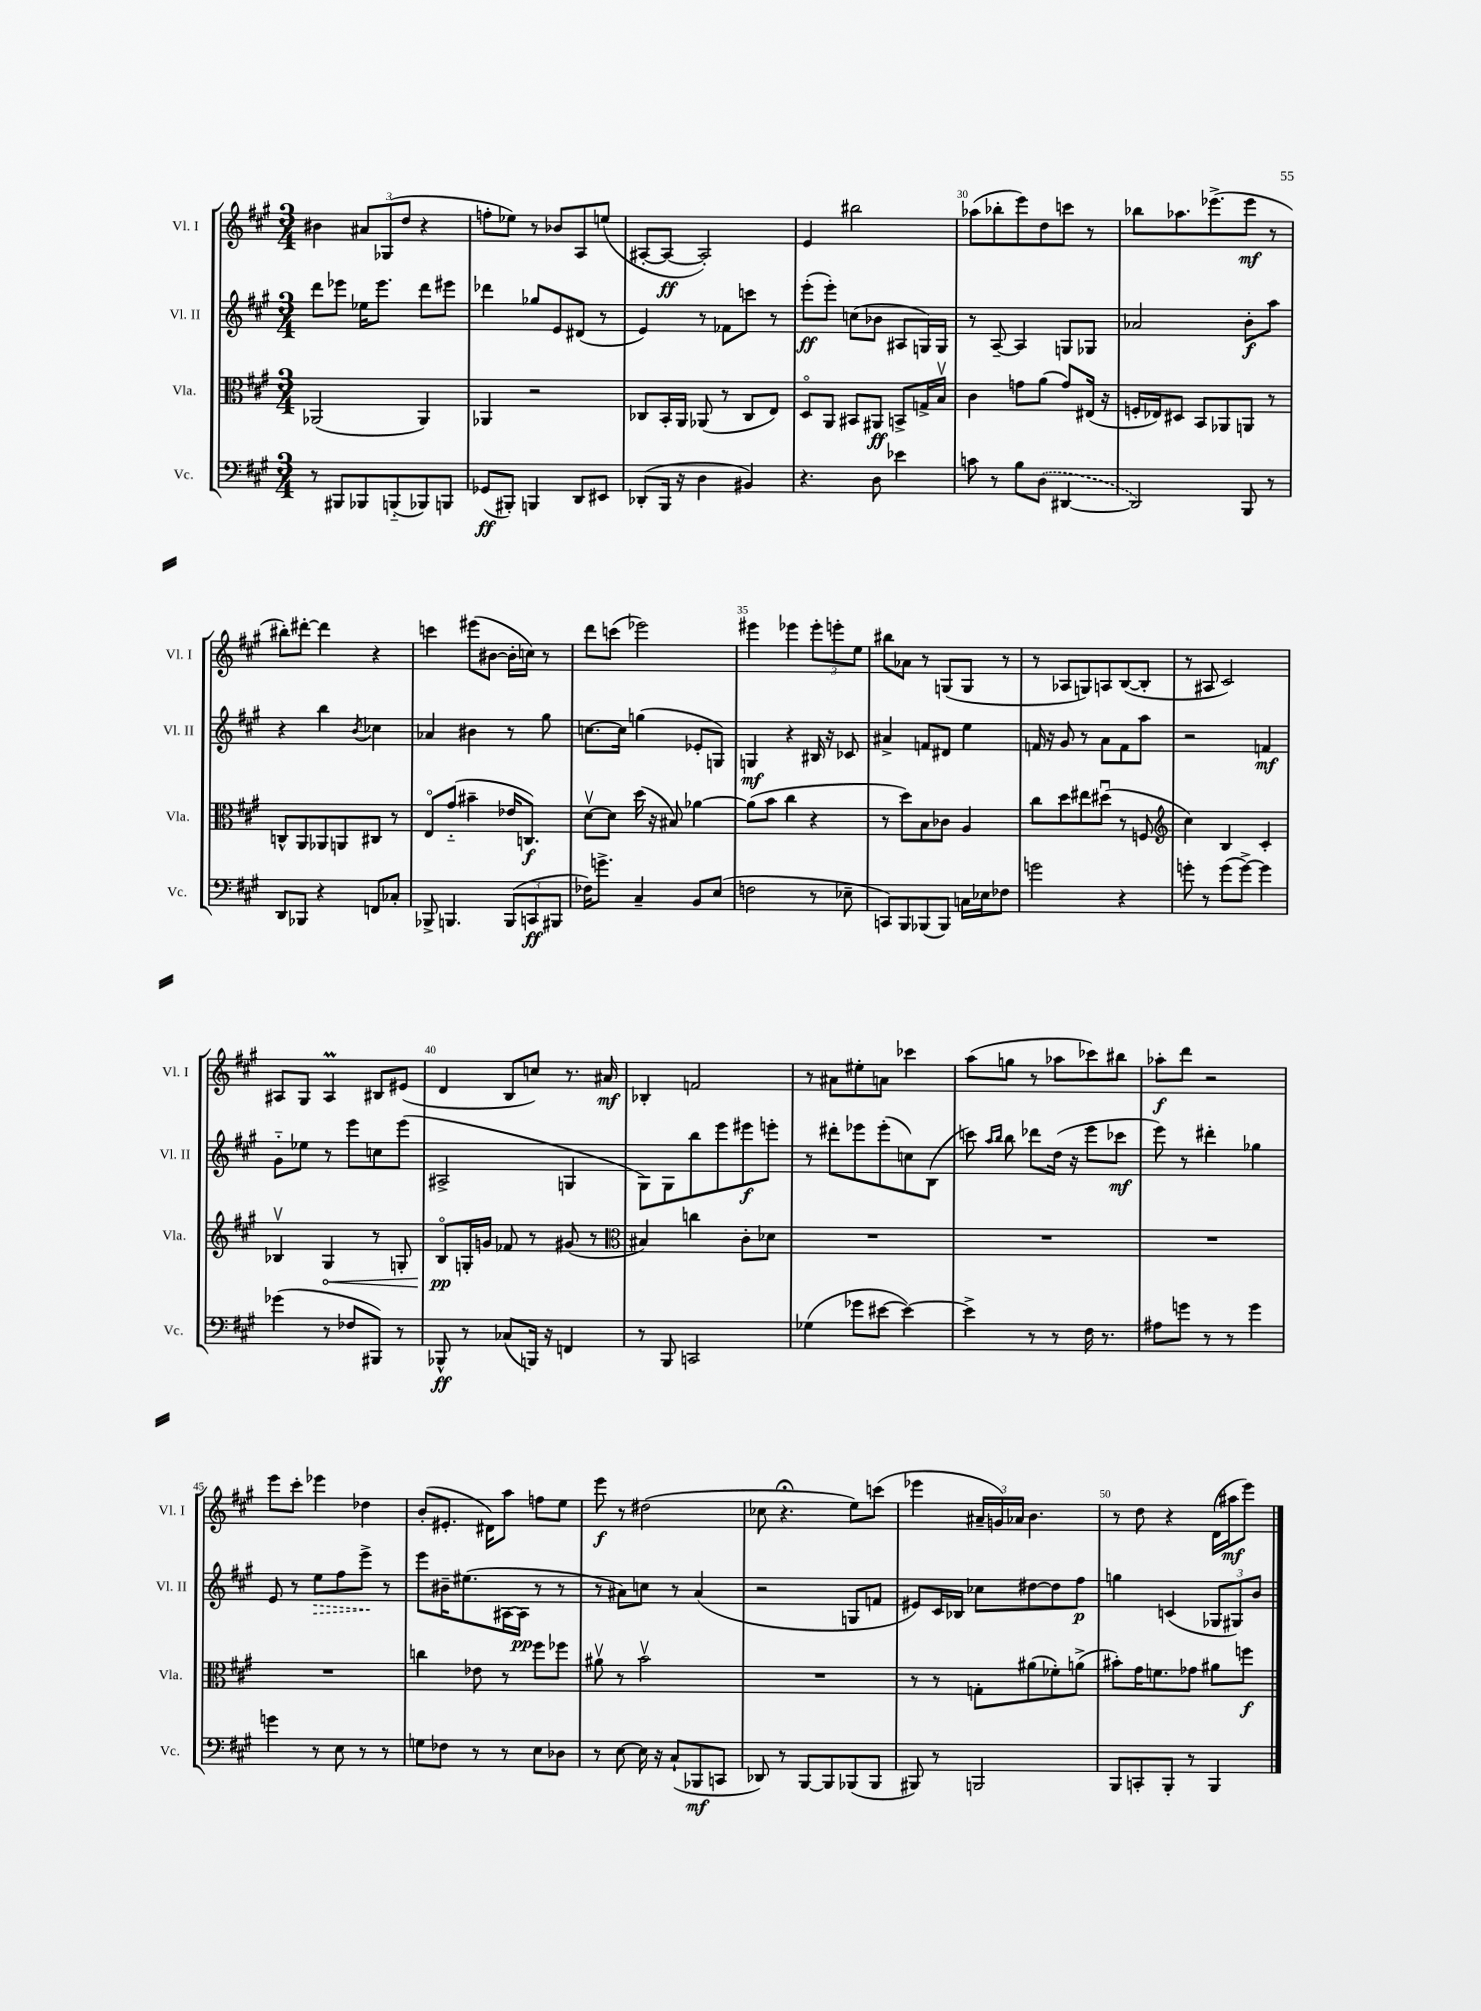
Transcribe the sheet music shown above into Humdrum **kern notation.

**kern	**kern	**kern	**kern
*staff4	*staff3	*staff2	*staff1
*clefF4	*clefC3	*clefG2	*clefG2
*k[f#c#g#]	*k[f#c#g#]	*k[f#c#g#]	*k[f#c#g#]
*M3/4	*M3/4	*M3/4	*M3/4
8r	(2AA-	8ddd	4b#
8BBB#	.	8eee-	.
8BBB-	.	16ee-	12a#
.	.	8.eee-	.
.	.	.	(12G-
(8BBB'~	.	.	.
.	.	.	12dd
8BBB-)	4AA-)	8ddd	4r
8BBB	.	8eee#	.
=	=	=	=
(8GG-	4AA-	4ddd-	8ff'
8BBB#')	.	.	8ee-)
4BBB	2r	8gg-	8r
.	.	8e	8b-
8DD	.	(8d#	8A
8EE#	.	8r	(8ee
=	=	=	=
(8DD-'	8C-	4e)	[8A#'
16BBB	16BB'	.	8A#_
16r	16AA	.	.
4D	(8AA-	8r	2A#'])
.	8r	8f-	.
4BB#)	8C-	8ccc	.
.	8E)	8r	.
=	=	=	=
4.r	8Do	(8eee'	4e
.	8AA	8eee')	.
.	8BB#	(8cc	2bb#
8D	8AA#	8b-	.
4e-	8BB^	8A#	.
.	16G^	16G)	.
.	16Bv	16G	.
=	=	=	=
8c	4c#	8r	(8aa-
8r	.	[8A~	8bb-'
8B	8g	4A]	8eee)
(8D	(8a	.	8dd
[4DD#	8g)	8G	8ccc
.	(16E#	8G-	8r
.	16r	.	.
=	=	=	=
2DD#])	16F'	2a-	8bb-
.	16E-)	.	.
.	8D#	.	8.aa-
.	8BB	.	.
.	.	.	(8.eee-^
.	8AA-	.	.
8BBB	8AA	8b'	8eee-
8r	8r	8aa	8r
=	=	=	=
8DD	8C^^	4r	8bb#')
8BBB-	8AA	.	[8ddd#'
4r	8AA-	4bb	4ddd#]
.	8AA	.	.
.	.	8qb	.
8FF	8C#	4cc-	4r
8C-'	8r	.	.
=	=	=	=
8BBB-^	8Eo	4a-	4ccc
4.BBB	(8g#'~	.	.
.	4b#~	4b#	(8eee#
.	.	.	[8b#
(12BBB	16e-	8r	16b#']
.	8.C)	.	16cc)
12CC	.	.	.
.	.	8gg#	8r
12BBB#	.	.	.
=	=	=	=
16F-)	[8dv	[8.cc	8ddd
8.g^	.	.	.
.	8d]	.	(8ccc
.	.	16cc]	.
4C#~	(16dd	(4gg	2eee-)
.	16r	.	.
.	8B#)	.	.
8BB	[4a-	8e-'	.
(8E	.	8G)	.
=	=	=	=
2F	(8a-]	4G	4eee#
.	8b	.	.
.	4cc#	4r	4eee-
8r	4r	16B#	12eee-'
.	.	16r	.
.	.	.	12eee'
8E-~	.	8c-	.
.	.	.	12ee
=	=	=	=
8CC)	8r	4a#^	8bb#
8BBB	8dd)	.	8a-
(8BBB-	8B	8f	8r
8BBB-)	8c-	8d#	(8G
16C	4A	4ee	8G
16E-	.	.	.
8F-	.	.	8r
=	=	=	=
2g	8cc#	16f	8r
.	.	16r	.
.	8dd	8g#	8A-
.	8ee#	8r	8G)
.	(8dd#u	8a	8A
4r	8r	8f	([8B
.	8F	8aa	8B']
=	=	=	=
*	*clefG2	*	*
8g'	4cc#)	2r	8r
8r	.	.	8A#
(8g	4B	.	2c#)
[8g^)	.	.	.
4g]	4c#'	4f	.
=	=	=	=
(4g-	4B-v	8g#'~	8A#
.	.	8ee-	8G#
8r	4G#	8r	4A#
8F-	.	8eee	.
8BBB#)	8r	8cc	8B#
8r	8G'	(8eee	(8e#
=	=	=	=
8BBB-^^	8Bo	2A#^	4d
8r	16G'	.	.
.	16g	.	.
(8C-	8f-	.	8B
16BBB)	8r	.	8cc)
16r	.	.	.
4FF	(8g#	4G	8.r
.	8r	.	.
.	.	.	16a#
=	=	=	=
*	*clefC3	*	*
8r	4B#)	8G#)	4B-'
8BBB	.	8G#	.
2CC	4cc	8bb	2f
.	.	8eee	.
.	8c#'	8eee#	.
.	8d-	8eee'	.
=	=	=	=
(4G-	2.r	8r	8r
.	.	8ddd#'	8a#
8g-	.	8eee-	8ee#'
[8e#	.	(8eee-'	8a
4e#_)	.	8cc)	4ccc-
.	.	(8B	.
=	=	=	=
4e#^]	2.r	8ccc)	(8aa
.	.	16qqaa	.
.	.	16qqbb	.
.	.	8bb	8gg
8r	.	8ddd-	8r
8r	.	(16dd	8aa-
.	.	16r	.
16F#	.	8eee	8ccc-)
8.r	.	.	.
.	.	8ccc-	8bb#
=	=	=	=
8A#	2.r	8eee)	8aa-'
8g	.	8r	8ddd
8r	.	4ddd#'	2r
8r	.	.	.
4g	.	4gg-	.
=	=	=	=
4g	2.r	8e	8eee
.	.	8r	8ccc#'
8r	.	8ee	4eee-
8E	.	8ff#	.
8r	.	8eee^	4dd-
8r	.	8r	.
=	=	=	=
8G	4cc	8eee	(8b'
8F-	.	16b#~	8.e#'
.	.	(8.ee#	.
8r	8e-	.	.
.	.	.	16d#)
8r	8r	[16A#	8aa
.	.	16A#]	.
8E	8ff#	8r	8ff
8D-	8ff-	8r	8ee
=	=	=	=
8r	8a#v	8r	8eee
[8E	8r	8a#)	8r
16E]	2bv	8cc	(2dd#
16r	.	.	.
(8C#`	.	8r	.
8BBB-	.	(4a#	.
8CC	.	.	.
=	=	=	=
8DD-)	2.r	2r	8cc-
8r	.	.	4.r;
[8BBB	.	.	.
8BBB]	.	.	.
(8BBB-	.	8G	8ee)
8BBB-	.	8f	(8ccc
=	=	=	=
8BBB#)	8r	8e#)	4eee-
8r	8r	16c#	.
.	.	16B-	.
2BBB	8G'	8cc-	24a#~
.	.	.	24g)
.	.	.	24a-
.	(8a#	[8dd#	4.b
.	8f-')	8dd#]	.
.	(8a^	8ff#	.
=	=	=	=
8BBB	8b#')	4gg	8r
8CC'	16g#	.	8dd
.	8.f	.	.
8BBB'	.	(4c	4r
8r	8g-	.	.
4BBB	8a#	12G-	(16d
.	.	.	16aa#
.	.	12G#)	.
.	8ff	.	8eee)
.	.	12b	.
==	==	==	==
*-	*-	*-	*-
